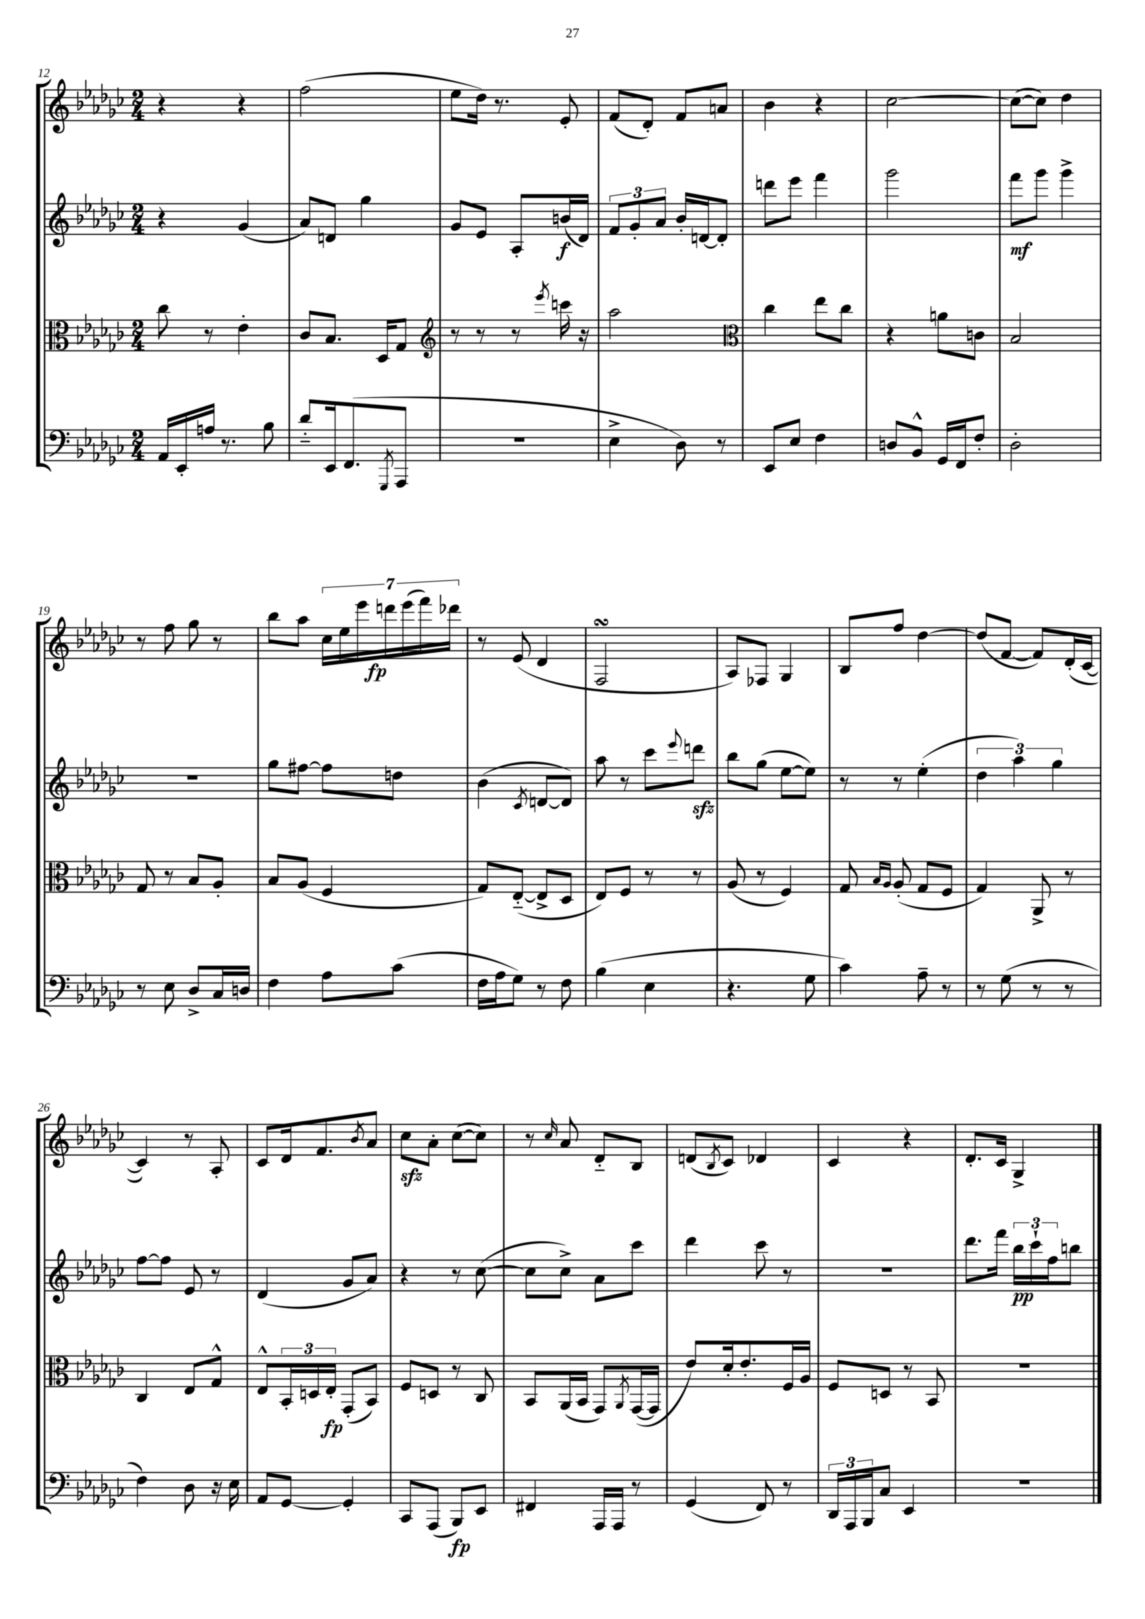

**kern	**kern	**kern	**kern
*staff4	*staff3	*staff2	*staff1
*clefF4	*clefC3	*clefG2	*clefG2
*k[b-e-a-d-g-c-]	*k[b-e-a-d-g-c-]	*k[b-e-a-d-g-c-]	*k[b-e-a-d-g-c-]
*M2/4	*M2/4	*M2/4	*M2/4
16AA-	8cc-	4r	4r
16EE-'	.	.	.
16A	8r	.	.
8.r	.	.	.
.	4e-'	(4g-	4r
8B-	.	.	.
=	=	=	=
8d-'~	8c-	8a-)	(2ff
16EE-	8.B-	8d	.
(8.FF	.	.	.
.	.	4gg-	.
.	16D-	.	.
8qGGG-	.	.	.
8AAA-	8G-	.	.
=	=	=	=
*	*clefG2	*	*
2r	8r	8g-	8ee-
.	8r	8e-	16dd-)
.	.	.	8.r
.	8r	8A-'	.
.	8qeee-	.	.
.	16ccc	(16b	8e-'
.	16r	16d-)	.
=	=	=	=
4E-^	2aa-	12f	(8f
.	.	12g-'	.
.	.	.	8d-')
.	.	12a-	.
8D-)	.	16b-'	8f
.	.	[16d	.
8r	.	8d']	8a
=	=	=	=
*	*clefC3	*	*
8EE-	4cc-	8ddd	4b-
8E-	.	8eee-	.
4F	8ee-	4fff	4r
.	8cc-	.	.
=	=	=	=
8D	4r	2ggg-	[2cc-
8BB-^^	.	.	.
16GG-	8a	.	.
16FF	.	.	.
8F'	8c	.	.
=	=	=	=
2D-'	2B-	8fff	(8cc-_
.	.	8ggg-	8cc-])
.	.	4ggg-^	4dd-
=	=	=	=
8r	8G-	2r	8r
8E-	8r	.	8ff
8D-^	8B-	.	8gg-
16C-	8A-'	.	8r
16D	.	.	.
=	=	=	=
4F	8B-	8gg-	8bb-
.	(8A-	[8ff#	8aa-
8A-	4F	8ff#]	28cc-
.	.	.	28ee-
.	.	.	28eee-
.	.	.	28ddd
(8c-	.	8dd	.
.	.	.	(28eee-
.	.	.	28fff)
.	.	.	28ddd-
=	=	=	=
16F	8G-)	(4b-	8r
16A-	.	.	.
8G-)	([8E-'~	.	(8e-
.	.	8qc-	.
8r	8E-^]	[8d	4d-
8F	8D-	8d])	.
=	=	=	=
(4B-	8E-)	8aa-	2F
.	8F	8r	.
4E-	8r	8ccc-	.
.	.	8qqeee-	.
.	8r	8ddd	.
=	=	=	=
4.r	(8A-	8bb-	8A-)
.	8r	(8gg-	8F-
.	4F)	[8ee-	4G-
8G-	.	8ee-])	.
=	=	=	=
4c-)	8G-	8r	8B-
.	16qqB-	.	.
.	16qqA-	.	.
.	(8A-'	8r	8ff
8A-~	8G-	(4ee-'	[4dd-
8r	8F	.	.
=	=	=	=
8r	4G-)	6dd-	(8dd-]
(8G-	.	.	[8f
.	.	6aa-)	.
8r	8AA-^	.	8f])
.	.	6gg-	.
8r	8r	.	(16d-'
.	.	.	[16c-
=	=	=	=
4F)	4C-	[8ff	4c-])
.	.	8ff]	.
8D-	8E-	8e-	8r
16r	8G-^^	8r	8A-'
16E-	.	.	.
=	=	=	=
8AA-	8E-^^	(4d-	8c-
[8GG-	24BB-'	.	16d-
.	24D	.	.
.	.	.	8.f
.	24E-'	.	.
4GG-']	(8GG-'	8g-	.
.	.	.	8qb-
.	8BB-)	8a-)	8a-
=	=	=	=
8CC-	8F	4r	8cc-
(8AAA-	8D	.	8a-'
8BBB-)	8r	8r	([8cc-
8EE-	8C-	([8cc-	8cc-])
=	=	=	=
4FF#	8BB-	8cc-]	8r
.	.	.	16qqcc-
.	(16AA-	8cc-^)	8a-
.	16BB-	.	.
16AAA-	8GG-)	8a-	8d-'~
16AAA-	.	.	.
.	8qAA-	.	.
8r	([16GG-	8ccc-	8B-
.	16GG-]	.	.
=	=	=	=
(4GG-	8e-)	4ddd-	(8d
.	.	.	8qB-
.	16d-'	.	8c-)
.	8.e-'	.	.
8FF)	.	8ccc-	4d-
8r	16F	8r	.
.	16A-	.	.
=	=	=	=
24DD-	8F	2r	4c-
24AAA-	.	.	.
24BBB-	.	.	.
8C-	8D	.	.
4EE-	8r	.	4r
.	8BB-	.	.
=	=	=	=
2r	2r	8.ddd-	8.d-'
.	.	16fff	16c-
.	.	24bb-	4G-^
.	.	24ccc-`	.
.	.	24ff	.
.	.	8bb	.
==	==	==	==
*-	*-	*-	*-
